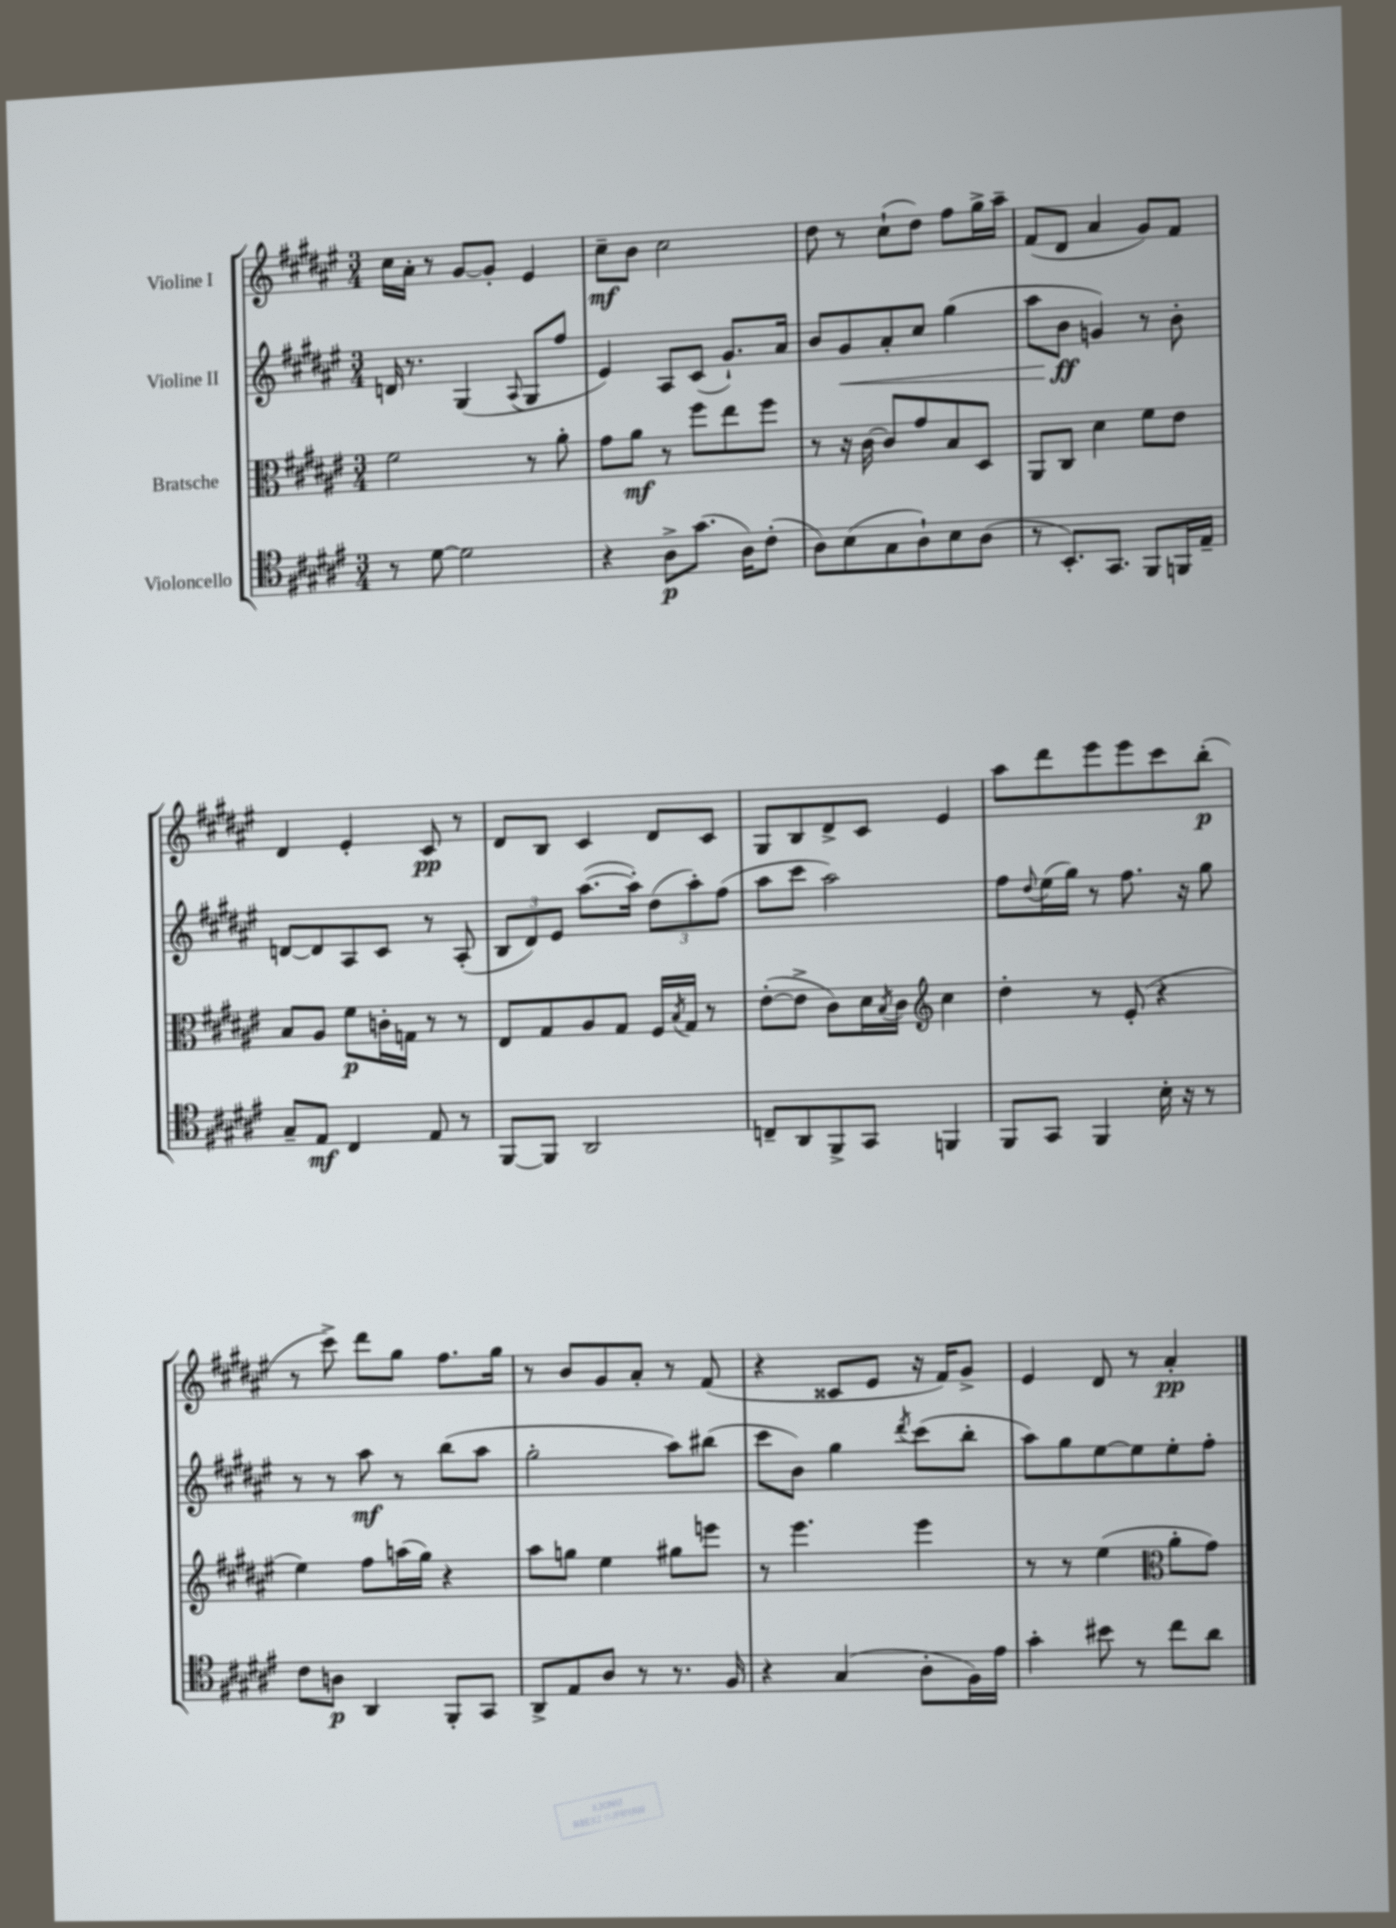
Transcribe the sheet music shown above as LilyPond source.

<<
\new StaffGroup <<
\new Staff = "s0" \with { instrumentName = "Violine I" } {
    \clef treble \key fis \major \numericTimeSignature \time 3/4
    cis''16 ais'16-. r8 gis'8~ gis'8-. eis'4 |
    cis''8--\mf b'8 cis''2 |
    dis''8 r8 cis''8-!( dis''8) fis''8 gis''16-> ais''16-- |
    fis'8( dis'8 ais'4 gis'8) fis'8 |
    dis'4 eis'4-. cis'8\pp r8 |
    dis'8 b8 cis'4 dis'8 cis'8 |
    gis8 b8 dis'8-> cis'8 eis'4 |
    ais''8 dis'''8 eis'''8 eis'''8 cis'''8 b''8-.\p( |
    r8 cis'''8->) dis'''8 gis''8 fis''8. gis''16 |
    r8 b'8 gis'8 ais'8-. r8 fis'8( |
    r4 cisis'8 eis'8 r16 fis'16) gis'8-> |
    eis'4 dis'8 r8 ais'4-.\pp \bar "|." |
}
\new Staff = "s1" \with { instrumentName = "Violine II" } {
    \clef treble \key fis \major \numericTimeSignature \time 3/4
    d'16 r8. gis4( \appoggiatura { ais8 } gis8 fis''8 |
    eis'4) ais8 cis'8( gis'8.-!) ais'16 |
    b'8 gis'8\< ais'8-. cis''8 gis''4( |
    ais''8 b'8\ff\! g'4) r8 b'8-. |
    d'8~ d'8 ais8 cis'8 r8 ais8-.( |
    \tuplet 3/2 { b8 dis'8) eis'8 } ais''8.~( ais''16-.) \tuplet 3/2 { dis''8( ais''8-.) fis''8( } |
    ais''8 cis'''8 ais''2) |
    fis''8 \appoggiatura { dis''8 } eis''16( gis''16) r8 fis''8. r16 gis''8 |
    r8 r8 ais''8\mf r8 b''8( ais''8 |
    gis''2-. ais''8) bis''8( |
    cis'''8 b'8) gis''4 \acciaccatura { dis'''8 } cis'''8( b''8-. |
    ais''8) gis''8 eis''8~ eis''8 eis''8-. fis''8-. \bar "|." |
}
\new Staff = "s2" \with { instrumentName = "Bratsche" } {
    \clef alto \key fis \major \numericTimeSignature \time 3/4
    fis'2 r8 ais'8-. |
    gis'8 ais'8\mf r8 fis''8 eis''8 fis''8 |
    r8 r16 cis'16~ cis'8 gis'8 b8 dis8 |
    ais,8 cis8 dis'4 fis'8 eis'8 |
    b8 ais8 fis'8\p c'16-. g16 r8 r8 |
    eis8 gis8 ais8 gis8 fis16 \acciaccatura { b8 } gis16 r8 |
    eis'8~-.( eis'8-> cis'8) dis'16 \acciaccatura { b8 } cis'16 \clef treble cis''4 |
    dis''4-. r8 eis'8-.( r4 |
    eis''4) fis''8 a''16( gis''16) r4 |
    ais''8 g''8 eis''4 gis''8 e'''8 |
    r8 eis'''4. eis'''4 |
    r8 r8 eis''4( \clef alto ais'8-. gis'8) \bar "|." |
}
\new Staff = "s3" \with { instrumentName = "Violoncello" } {
    \clef tenor \key fis \major \numericTimeSignature \time 3/4
    r8 dis'8~ dis'2 |
    r4 ais8->\p gis'8.( ais16) cis'8-.( |
    ais8) b8( gis8 ais8-!) b8 ais8( |
    r8 b,8.-.) gis,8. fis,8 f,16 eis16-- |
    gis8-- eis8\mf cis4 eis8 r8 |
    fis,8~ fis,8 ais,2 |
    c8-- ais,8 fis,8-> gis,8 f,4 |
    fis,8 gis,8 fis,4 b16-. r16 r8 |
    cis'8 a8\p ais,4 fis,8-. gis,8 |
    ais,8-> eis8 ais8 r8 r8. fis16 |
    r4 gis4( ais8-. fis16) eis'16 |
    gis'4-. bis'8 r8 cis''8 ais'8 \bar "|." |
}
>>
>>
\layout { \context { \Score \remove "Bar_number_engraver" } }
